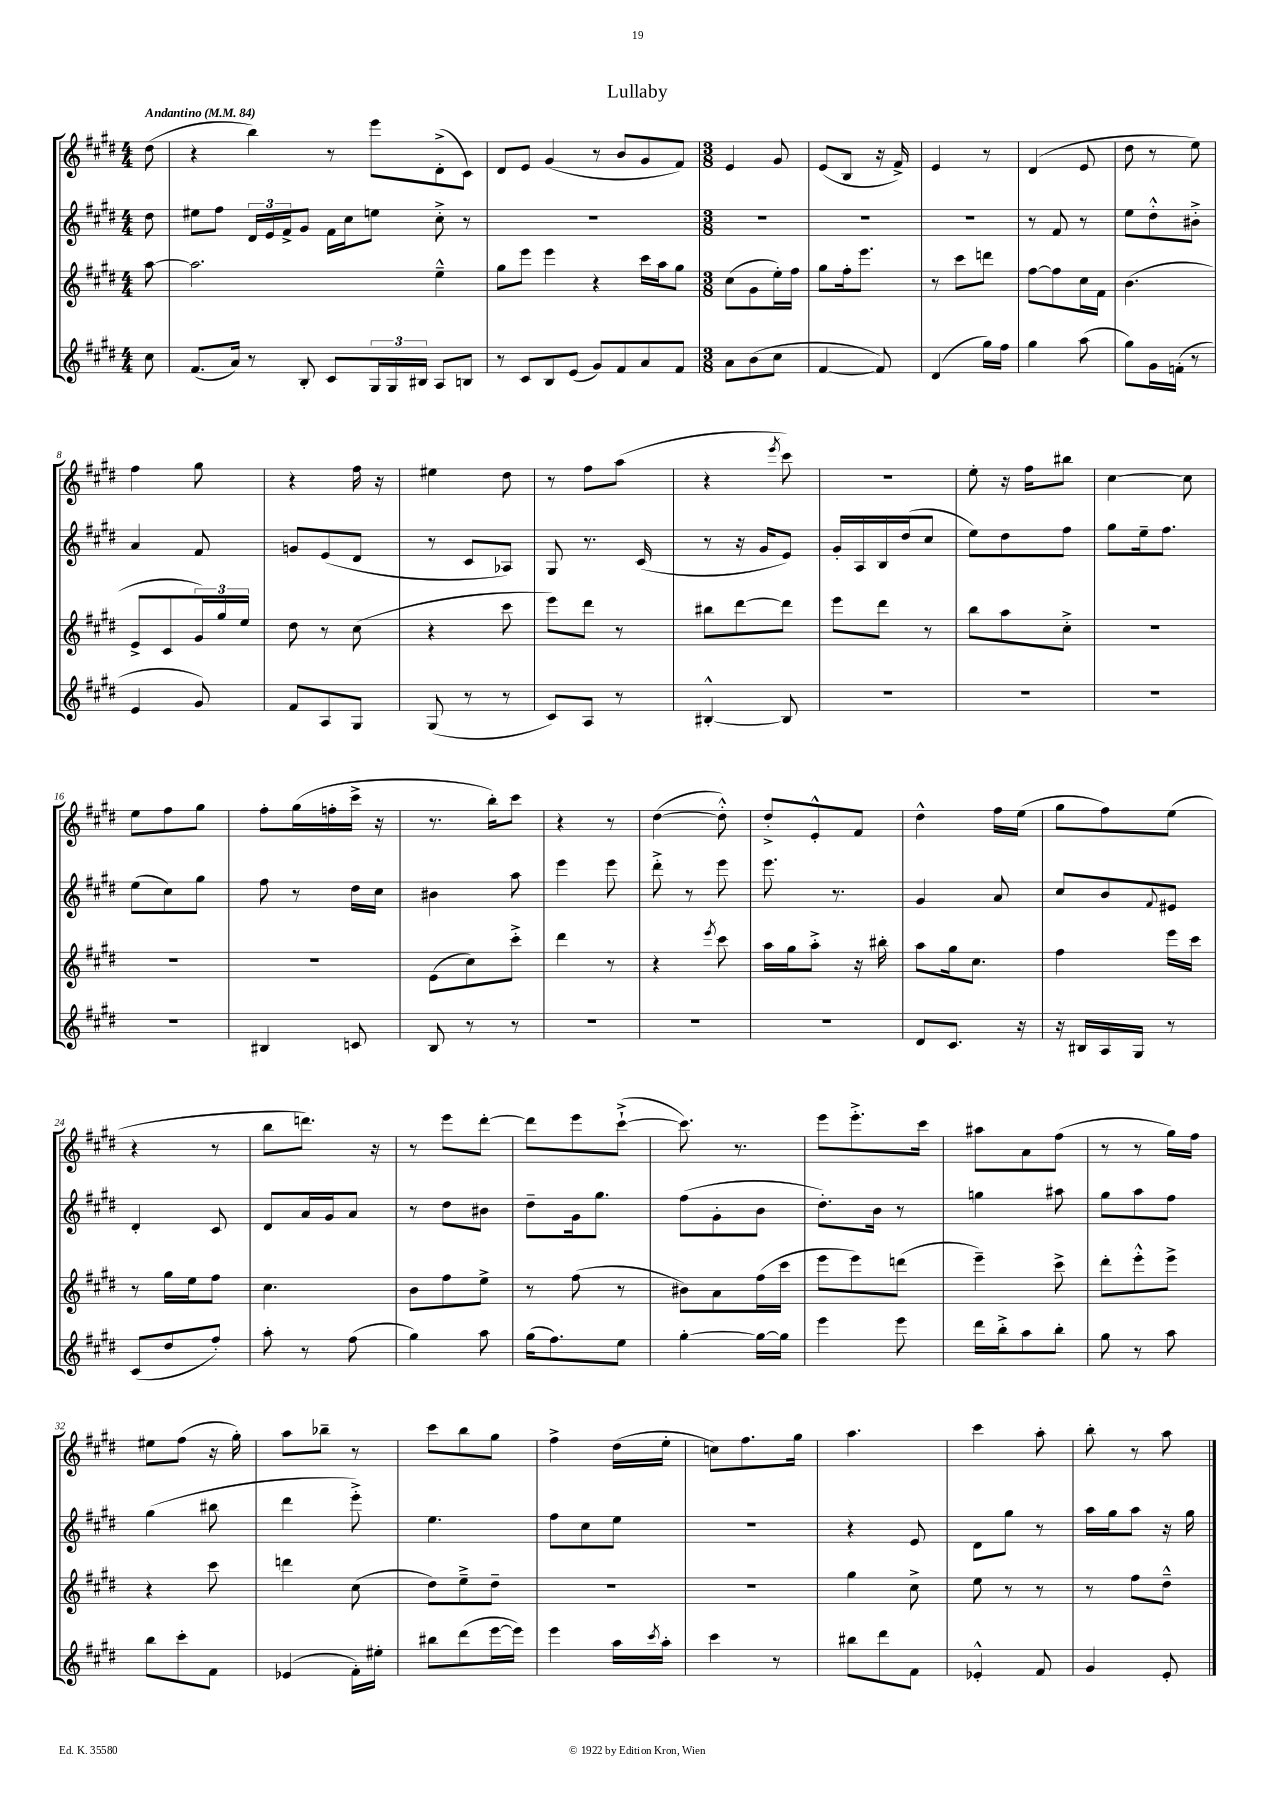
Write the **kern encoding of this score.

**kern	**kern	**kern	**kern
*staff4	*staff3	*staff2	*staff1
*clefG2	*clefG2	*clefG2	*clefG2
*k[f#c#g#d#]	*k[f#c#g#d#]	*k[f#c#g#d#]	*k[f#c#g#d#]
*M4/4	*M4/4	*M4/4	*M4/4
*MM84	*MM84	*MM84	*MM84
8cc#	[8aa	8dd#	(8dd#
=	=	=	=
(8.f#	2.aa]	8ee#	4r
.	.	8ff#	.
16a)	.	.	.
8r	.	24d#	4bb)
.	.	24e	.
.	.	24f#^	.
8B'	.	8g#	.
8c#	.	16f#	8r
.	.	16cc#	.
24G#	.	8ee	8eee
24G#	.	.	.
24B#	.	.	.
8A	4ee~^^	8cc#'^	(8d#'^
8B	.	8r	8c#)
=	=	=	=
8r	8gg#	1r	8d#
8c#	8eee	.	8e
8B	4eee	.	(4g#
(8e	.	.	.
8g#)	4r	.	8r
8f#	.	.	8b
8a	16ccc#	.	8g#
.	16aa	.	.
8f#	8gg#	.	8f#)
=	=	=	=
*M3/8	*M3/8	*M3/8	*M3/8
8a	(8cc#	4.r	4e
(8b	8g#	.	.
8cc#	16ee')	.	8g#
.	16ff#	.	.
=	=	=	=
[4f#	8gg#	4.r	(8e
.	16ff#'	.	8B
.	8.eee	.	.
8f#])	.	.	16r
.	.	.	16f#^)
=	=	=	=
(4d#	8r	4.r	4e
.	8ccc#	.	.
16gg#)	8ddd	.	8r
16ff#	.	.	.
=	=	=	=
4gg#	[8ff#	8r	(4d#
.	8ff#]	8f#	.
(8aa	16cc#	8r	8e
.	16f#	.	.
=	=	=	=
8gg#)	(4.b	8ee	8dd#
16g#	.	8dd#'^^	8r
(16f'	.	.	.
8r	.	8b#'^	8ee)
=	=	=	=
4e	8e^	4a	4ff#
.	8c#	.	.
8g#)	24g#)	8f#	8gg#
.	24gg#	.	.
.	24ee	.	.
=	=	=	=
8f#	8dd#	8g	4r
8A	8r	(8e	.
8G#	(8cc#	8d#	16ff#
.	.	.	16r
=	=	=	=
(8G#	4r	8r	4ee#
8r	.	8c#	.
8r	8ccc#	8A-)	8dd#
=	=	=	=
8c#)	8eee)	8G#	8r
8A	8ddd#	8.r	8ff#
8r	8r	.	(8aa
.	.	(16c#	.
=	=	=	=
[4B#'^^	8bb#	8r	4r
.	[8ddd#	16r	.
.	.	16g#	.
.	.	.	8qeee
8B#]	8ddd#]	8e)	8ccc#)
=	=	=	=
4.r	8eee	16g#'	4.r
.	.	16A	.
.	8ddd#	16B	.
.	.	(16dd#	.
.	8r	8cc#	.
=	=	=	=
4.r	8bb	8ee)	8ee'
.	8aa	8dd#	16r
.	.	.	16ff#
.	8cc#'^	8ff#	8bb#
=	=	=	=
4.r	4.r	8gg#	[4cc#
.	.	16ee~	.
.	.	8.ff#	.
.	.	.	8cc#]
=	=	=	=
4.r	4.r	(8ee	8ee
.	.	8cc#)	8ff#
.	.	8gg#	8gg#
=	=	=	=
4B#	4.r	8ff#	8ff#'
.	.	8r	(16gg#
.	.	.	16ff'
8c	.	16dd#	16ccc#^
.	.	16cc#	16r
=	=	=	=
8B	(8e	4b#	8.r
8r	8cc#)	.	.
.	.	.	16bb')
8r	8ccc#'^	8aa	8ccc#
=	=	=	=
4.r	4ddd#	4eee	4r
.	8r	8eee	8r
=	=	=	=
4.r	4r	8ddd#'^	([4dd#
.	.	8r	.
.	8qeee	.	.
.	8ccc#	8eee	8dd#'^^])
=	=	=	=
4.r	16aa	8.eee	8dd#'^
.	16gg#	.	.
.	8aa'^	.	8e'^^
.	.	8.r	.
.	16r	.	8f#
.	16bb#'	.	.
=	=	=	=
8d#	8aa	4g#	4dd#^^
8.c#	16gg#	.	.
.	8.cc#	.	.
.	.	8a	16ff#
16r	.	.	(16ee
=	=	=	=
16r	4ff#	8cc#	8gg#
16B#	.	.	.
16A	.	8b	8ff#)
16G#	.	.	.
.	.	8qqf#	.
8r	16eee	8e#	(8ee
.	16ccc#	.	.
=	=	=	=
(8c#	8r	4d#'	4r
8dd#	16gg#	.	.
.	16ee	.	.
8ff#')	8ff#	8c#	8r
=	=	=	=
8aa'	4.cc#	8d#	8bb
8r	.	16a	8.ddd)
.	.	16g#	.
(8ff#	.	8a	.
.	.	.	16r
=	=	=	=
4gg#)	8b	8r	8r
.	8ff#	8dd#	8eee
8aa	8ee^	8b#	[8ddd#'
=	=	=	=
(16gg#	8r	8dd#~	8ddd#]
8.ff#)	.	.	.
.	(8ff#	16g#	8eee
.	.	8.gg#	.
8ee	8r	.	([8ccc#`^
=	=	=	=
[4gg#'	8b#)	(8ff#	8.ccc#])
.	8a	8g#'	.
.	.	.	8.r
16gg#_	(16ff#	8b	.
16gg#]	16ccc#	.	.
=	=	=	=
4eee	8eee	8.dd#')	8eee
.	8eee)	.	8.eee'^
.	.	16b	.
8eee	(8ddd	8r	.
.	.	.	16ccc#
=	=	=	=
16ddd#	4eee~)	4gg	8aa#
16bb'^	.	.	.
8aa	.	.	8a
8bb'	8ccc#^	8aa#	(8ff#
=	=	=	=
8gg#	8ddd#'	8gg#	8r
8r	8eee'^^	8aa	8r
8aa	8eee^	8ff#	16gg#)
.	.	.	16ff#
=	=	=	=
8bb	4r	(4gg#	8ee#
8ccc#'	.	.	(8ff#
8f#	8ccc#	8bb#	16r
.	.	.	16gg#')
=	=	=	=
(4e-	4ddd	4ddd#	8aa
.	.	.	8bb-~
16f#')	(8cc#	8eee'^)	8r
16ee#'	.	.	.
=	=	=	=
8bb#	8dd#)	4.ee	8ccc#
(8ddd#	8ee~^	.	8bb
[16eee	8dd#~	.	8gg#
16eee])	.	.	.
=	=	=	=
4eee	4.r	8ff#	4ff#^
.	.	8cc#	.
16aa	.	8ee	(16dd#
8qccc#	.	.	.
16aa'	.	.	16ee'
=	=	=	=
4ccc#	4.r	4.r	8cc)
.	.	.	8.ff#
8r	.	.	.
.	.	.	16gg#
=	=	=	=
8bb#	4gg#	4r	4.aa
8ddd#	.	.	.
8f#	8cc#^	8e	.
=	=	=	=
4e-'^^	8ee	8d#	4ccc#
.	8r	8gg#	.
8f#	8r	8r	8aa'
=	=	=	=
4g#	8r	16aa	8bb'
.	.	16gg#	.
.	8ff#	8aa	8r
8e'	8dd#~^^	16r	8aa
.	.	16gg#	.
==	==	==	==
*-	*-	*-	*-
